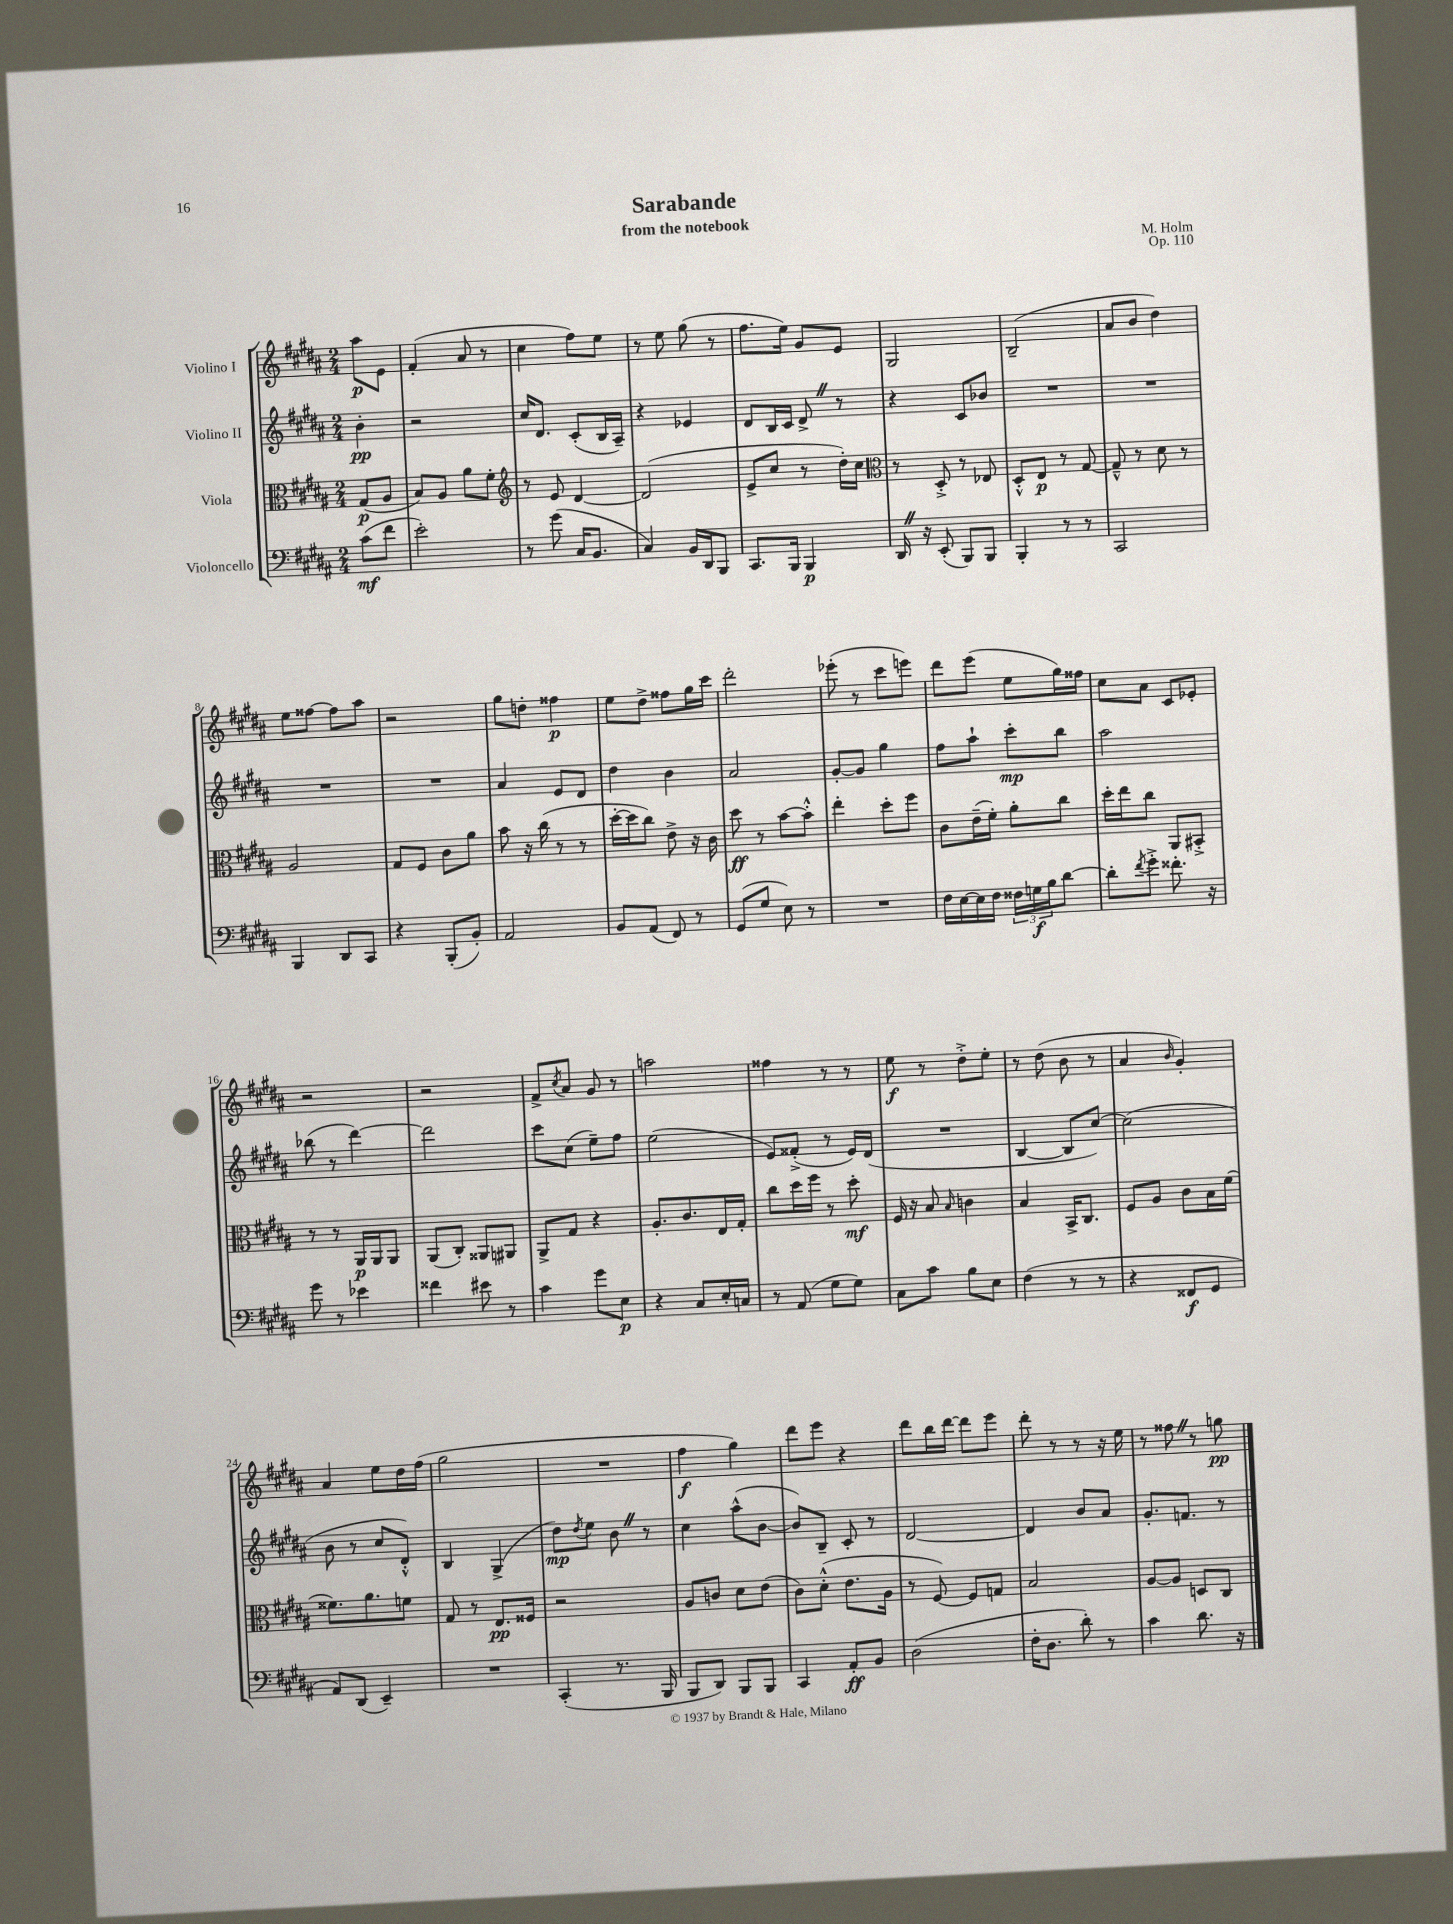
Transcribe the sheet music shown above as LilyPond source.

\header { title = "Sarabande" composer = "M. Holm" subtitle = "from the notebook" opus = "Op. 110" }
<<
\new StaffGroup <<
\new Staff = "s0" \with { instrumentName = "Violino I" } {
    \clef treble \key b \major \numericTimeSignature \time 2/4 \partial 4
    ais''8\p e'8 |
    fis'4-.( ais'8 r8 |
    cis''4 fis''8) e''8 |
    r8 e''8 gis''8( r8 |
    fis''8. e''16) gis'8 e'8 |
    gis2 |
    b2--( |
    ais'8 b'8 dis''4) |
    e''8 fisis''8~ fisis''8 ais''8 |
    r2 |
    gis''8 d''8-. fisis''4\p |
    e''8 dis''8-> fisis''8 gis''16 cis'''16 |
    dis'''2-. |
    ees'''8-.( r8 cis'''8 e'''8) |
    dis'''8 e'''8( e''8 gis''16) fisis''16 |
    cis''8 ais'8 cis'8 ees'8-. |
    r2 |
    r2 |
    fis'8-> \acciaccatura { cis''8 } ais'8 gis'8 r8 |
    a''2 |
    fisis''4 r8 r8 |
    e''8\f r8 dis''8-.-> e''8-. |
    r8 dis''8( b'8 r8 |
    ais'4 \grace { b'16 } gis'4-.) |
    ais'4 e''8 dis''16 fis''16( |
    gis''2 |
    R2 |
    fis''4\f gis''4) |
    dis'''8 e'''8 r4 |
    dis'''8 b''16 dis'''16~ dis'''8 e'''8 |
    dis'''8-. r8 r8 r16 e''16 |
    r8 fisis''8 \once \override BreathingSign.text = \markup { \musicglyph "scripts.caesura.straight" } \breathe r8 g''8\pp \bar "|." |
}
\new Staff = "s1" \with { instrumentName = "Violino II" } {
    \clef treble \key b \major \numericTimeSignature \time 2/4 \partial 4
    b'4-.\pp |
    r2 |
    cis''16 dis'8. cis'8-.( b16 ais16--) |
    r4 ees'4 |
    dis'8 b16 cis'16 dis'8-> \once \override BreathingSign.text = \markup { \musicglyph "scripts.caesura.straight" } \breathe r8 |
    r4 cis'8 bes'8 |
    R2 |
    R2 |
    R2 |
    R2 |
    ais'4 e'8 dis'8 |
    dis''4 b'4 |
    ais'2 |
    gis'8~-. gis'8 gis''4 |
    fis''8 ais''8-! cis'''8-.\mp b''8 |
    ais''2 |
    bes''8( r8 dis'''4~) |
    dis'''2 |
    cis'''8 cis''8( e''8--) fis''8 |
    e''2( |
    e'8) fisis'8-.->( r8 e'16) dis'16( |
    R2 |
    b4~ b8 cis''8~) |
    cis''2( |
    b'8 r8 cis''8 dis'8-.-^) |
    b4 gis4->( |
    dis''8\mp) \acciaccatura { dis''8 } e''8 b'8 \once \override BreathingSign.text = \markup { \musicglyph "scripts.caesura.straight" } \breathe r8 |
    cis''4 ais''8-^( b'8~ |
    b'8) b8-- cis'8-. r8 |
    dis'2~ |
    dis'4 b'8 ais'8 |
    gis'8.-. f'8. r8 \bar "|." |
}
\new Staff = "s2" \with { instrumentName = "Viola" } {
    \clef alto \key b \major \numericTimeSignature \time 2/4 \partial 4
    gis8\p( ais8 |
    b8) ais8 ais'8 fis'8-. |
    \clef treble r8 e'8 dis'4~ |
    dis'2( |
    e'8-> cis''8 r8 dis''16-.) cis''16 |
    \clef alto r8 dis8-.-> r8 ees8 |
    dis8-.-^ e8\p r8 gis8~ |
    gis8---^ r8 dis'8 r8 |
    ais2 |
    gis8 fis8 cis'8 ais'8 |
    b'8 r16 cis''16( r8 r8 |
    dis''16~-. dis''16 cis''8) e'8-> r16 cis'16 |
    dis''8\ff r8 b'8~ b'8-.-^ |
    e''4-. dis''8-. fis''8 |
    cis'8 e'16--( fis'16-.) ais'8-. cis''8 |
    dis''16-. e''16 cis''8 ais,8 bis,8-.-> |
    r8 r8 ais,16\p ais,16 ais,8 |
    ais,8( cis8-.) aisis,8 ais,8 |
    ais,8-> gis8 r4 |
    ais8.-. cis'8. e16 gis16-. |
    cis''8 dis''16 fis''16 r8 dis''8-.\mf |
    fis16 r16 b8 \grace { b16 } c'4 |
    b4 b,16-> cis8. |
    fis8 ais8 cis'8 b16 fis'16( |
    fisis'8.) ais'8. f'8 |
    gis8 r8 e8.\pp fisis16 |
    r2 |
    ais8 c'8 dis'8 e'8( |
    cis'8) dis'8-.-^( e'8. ais16 |
    r8 fis8~) fis8 g8 |
    b2 |
    ais8~ ais8 d8 cis8 \bar "|." |
}
\new Staff = "s3" \with { instrumentName = "Violoncello" } {
    \clef bass \key b \major \numericTimeSignature \time 2/4 \partial 4
    cis'8\mf( fis'8 |
    e'2-.) |
    r8 gis'8( cis16 b,8. |
    cis4) b,16 dis,16 b,,8 |
    cis,8. b,,16 b,,4\p |
    dis,16 \once \override BreathingSign.text = \markup { \musicglyph "scripts.caesura.straight" } \breathe r16 e,8-.( b,,8) b,,8 |
    b,,4-. r8 r8 |
    cis,2 |
    b,,4 dis,8 cis,8 |
    r4 b,,8-.( b,8-.) |
    ais,2 |
    b,8 ais,8( fis,8) r8 |
    gis,8( gis8 e8) r8 |
    R2 |
    fis16 e16~ e16 fis16 \tuplet 3/2 { fisis16 g16\f b16 } dis'8~ |
    dis'8-. \acciaccatura { fis'8 } gis'8-.-> fisis'8.-. r16 |
    gis'8 r8 ees'4 |
    fisis'4 eis'8 r8 |
    cis'4 gis'8 e8\p |
    r4 cis8 e16-. c16 |
    r8 ais,8( gis8 gis8) |
    cis8 cis'8 b8 e8 |
    fis4( r8 r8 |
    r4 fisis,8\f gis,8 |
    ais,8) dis,8( e,4--) |
    R2 |
    cis,4-.( r8. b,,16 |
    b,,8 dis,8) b,,8 b,,8 |
    cis,4 ais,8-.\ff b,8 |
    dis2( |
    fis16-. dis8. dis'8-.) r8 |
    cis'4 dis'8. r16 \bar "|." |
}
>>
>>
